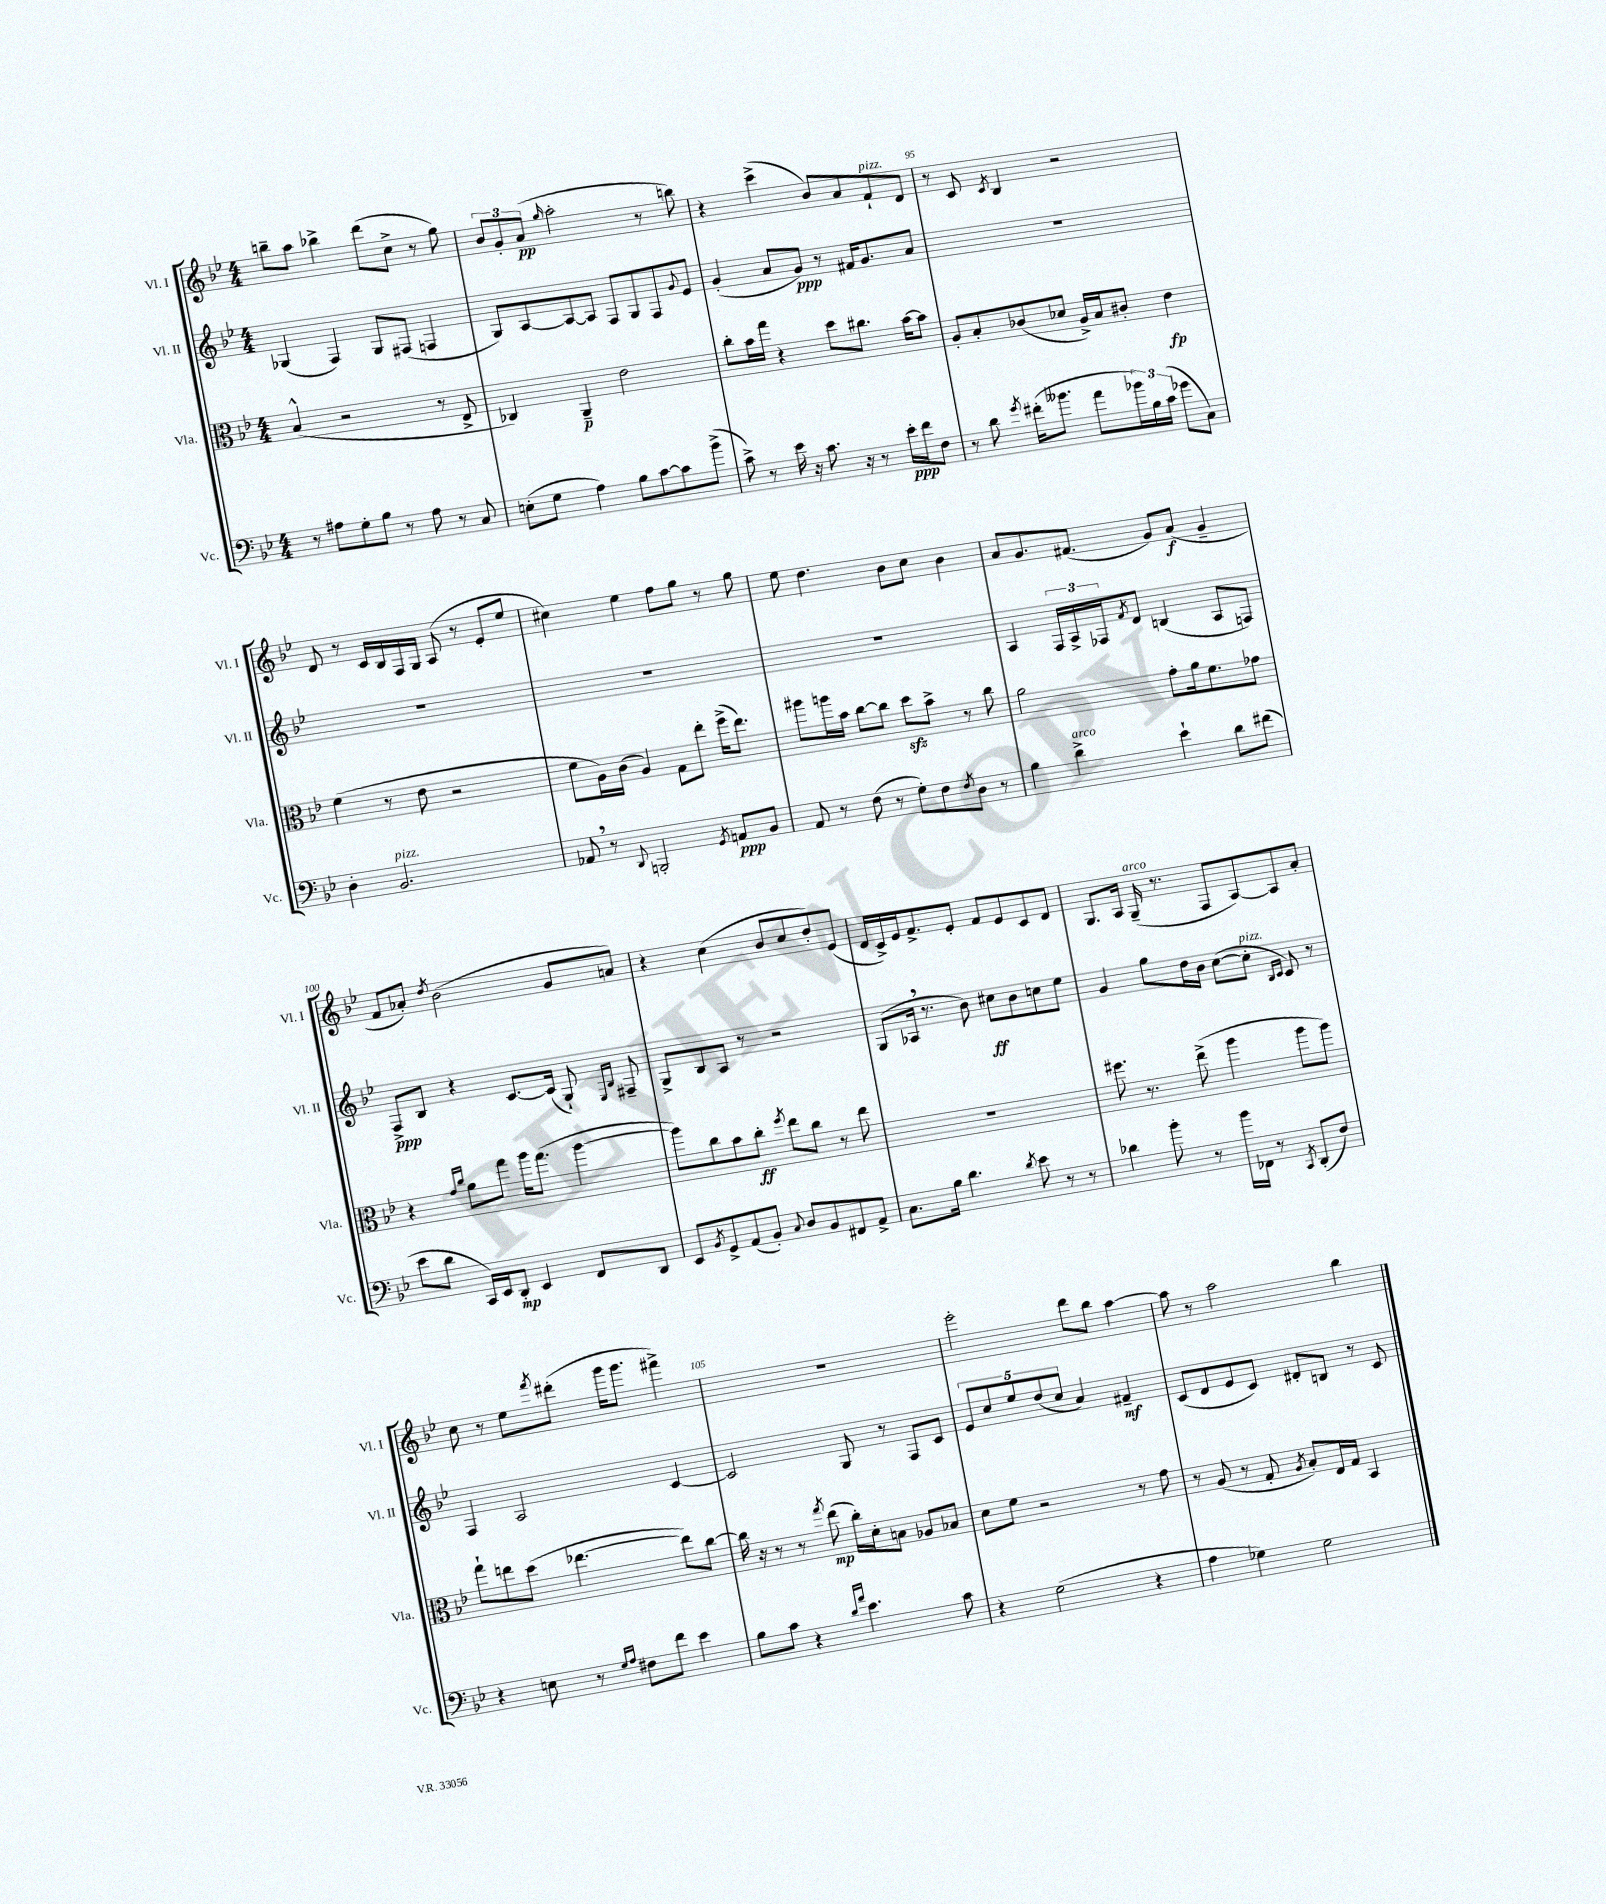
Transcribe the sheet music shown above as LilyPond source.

<<
\new StaffGroup <<
\new Staff = "s0" \with { instrumentName = "Vl. I" shortInstrumentName = "Vl. I" } {
    \clef treble \key bes \major \numericTimeSignature \time 4/4
    b''8-- a''8 bes''4-> d'''8( c''8-> r8 g''8) |
    \tuplet 3/2 { bes'8 g'8-. a'8\pp( } \grace { g''16 } a''2-. r8 b''8) |
    r4 c'''4->( bes'8) a'8 f'8-!^\markup { \italic "pizz." } d'8 |
    r8 c'8 \acciaccatura { c'8 } bes4 r2 |
    d'8 r8 c'16 bes16 f16 g16 a8( r8 ees'8-. ees''8 |
    cis''4) ees''4 f''8 g''8 r8 g''8 |
    ees''8 d''4. bes'8 c''8 bes'4 |
    a'8 g'8. fis'8.( g'8) a'8\f( g'4-- |
    f'8 aes'8-.) \acciaccatura { d''8 } bes'2( g'8 a'8) |
    r4 c''4( bes'8 c''8 d''8-.) ees'8( |
    d'16 c'16->) ees'16 f'8.-> ees'8-. f'8 ees'8 c'8 d'8 |
    g8. a16 g16--^\markup { \italic "arco" }( r8. f8 a8~) a8 a'8-. |
    c''8 r8 ees''8 \acciaccatura { f'''8 } dis'''8-.( g'''16 g'''8. fis'''4->) |
    R1 |
    ees'''2-. d'''8 bes''8 a''4~ |
    a''8 r8 a''2 bes''4 \bar "|." |
}
\new Staff = "s1" \with { instrumentName = "Vl. II" shortInstrumentName = "Vl. II" } {
    \clef treble \key bes \major \numericTimeSignature \time 4/4
    ges4( f4) ges8 fis8( f4 |
    g8) a8~ a8~ a8 f8 g8 f8 \appoggiatura { g'8 } ees'8 |
    g'4-.( a'8 g'8\ppp) r8 fis'16 g'8. a'8 |
    R1 |
    R1 |
    R1 |
    R1 |
    a4 \tuplet 3/2 { f16 a16-> fes16 } \acciaccatura { f'8 } d'8 b4( a8 f8) |
    f8->\ppp bes8 r4 c'8.~ c'16( g8-!) \grace { ees16 bes16 } fis8-- |
    g8-> bes8 a8 r8 r2 |
    g8( aes16 \breathe r8. bes'8) cis''8\ff bes'8 c''8 ees''8 |
    g'4 g''8 d''16 bes'16 c''8~( c''8-.^\markup { \italic "pizz." } \grace { bes16 c'16 } c'8) r8 |
    f4 a2 c'4~ |
    c'2 g8 r8 f8 c'8 |
    \tuplet 5/4 { ees'8 c''8 ees''8 d''8( c''8 } a'4) fis'4--\mf |
    c'8( d'8 ees'8 c'8) dis'8-. b8 r8 c'8 \bar "|." |
}
\new Staff = "s2" \with { instrumentName = "Vla." shortInstrumentName = "Vla." } {
    \clef alto \key bes \major \numericTimeSignature \time 4/4
    bes4-^( r2 r8 ees8-> |
    ces4) a,4--\p ees'2 |
    c''8-. bes'16 g''16 r4 d''8 cis''8. bes'16~ bes'8 |
    a8-. bes8-. ces'8( des'8 a16->) bes16 cis'8-. ees'4\fp |
    f'4( r8 ees'8 r2 |
    f'8 a16) c'16( a4) g8 ees''8-. f''16->( ees''8.) |
    ais''8 a''16 bes'16 c''8~ c''8 d''8\sfz bes'8-> r8 c''8 |
    a'2 g'8-. a'16 f'8. ges'8 |
    r4 \grace { g'16 c''16 } a'8 g''8 a''16 g''8.( a''4~ |
    a''8) c''8 bes'8 c''8-.\ff \acciaccatura { f''8 } ees''8 c''8 r8 ees''8 |
    R1 |
    fis''8. r8. ees''8->( a''4 a''8 a''8) |
    g''8-! e''8 d''8( ees''4.~ ees''8) c''8~ |
    c''16 r16 r8 r8 \acciaccatura { g''8 } ees''8\mp( c''16-.) d'16-. b8 aes8 bes8 |
    d'8 f'8 r2 r8 g'8 |
    r8 a8( r8 g8-. \acciaccatura { a8 } bes8-.) ees16 g16 bes,4 \bar "|." |
}
\new Staff = "s3" \with { instrumentName = "Vc." shortInstrumentName = "Vc." } {
    \clef bass \key bes \major \numericTimeSignature \time 4/4
    r8 ais8 g8-. bes8 r8 ais8 r8 c8 |
    e8-.( g8 a4) bes8 c'8~ c'8 bes'8->( |
    c'8->) r8 ees'16 r16 c'8. r16 r8 ees'16-.\ppp f'16 f8 |
    r8 d'8 \acciaccatura { g'8 } fis'16-.( beses'8. a'8 \tuplet 3/2 { bes'16) bes16 c'16( } ges'8 c8) |
    d4-. bes,2.^\markup { \italic "pizz." } |
    aes,8 \breathe r8 \appoggiatura { d,8 } b,,2-. \acciaccatura { g,8 } a,8\ppp bes,8 |
    a,8 r8 f8( r8 g8-.) f8 \acciaccatura { f8 } d8 r8 |
    bes4 d'4->^\markup { \italic "arco" } ees'4-! d'8 fis'8( |
    ees'8 d'8 c,16) ees,16 d,8-.\mp ees,4 f,8 d,8 |
    ees,8 \acciaccatura { bes,8 } g,8-> a,8( bes,8-.) \appoggiatura { c8 } d8 bes,8 fis,8 a,8-> |
    c8. bes16 d'4. \acciaccatura { d'8 } ees'8 r8 r8 |
    des'4 bes'8-. r8 bes'16 fes,16 r8 \acciaccatura { c,8 } d,8-.( f8) |
    r4 e8 r8 \grace { g16 a16 } fis8 f'8 ees'4 |
    bes8 c'8 r4 \grace { d'16 a'16 } ees'4. c'8 |
    r4 g2( r4 |
    a4 ges4) ges2 \bar "|." |
}
>>
>>
\layout { \context { \Score currentBarNumber = #92 \override BarNumber.break-visibility = ##(#f #t #t) barNumberVisibility = #(every-nth-bar-number-visible 5) } }
